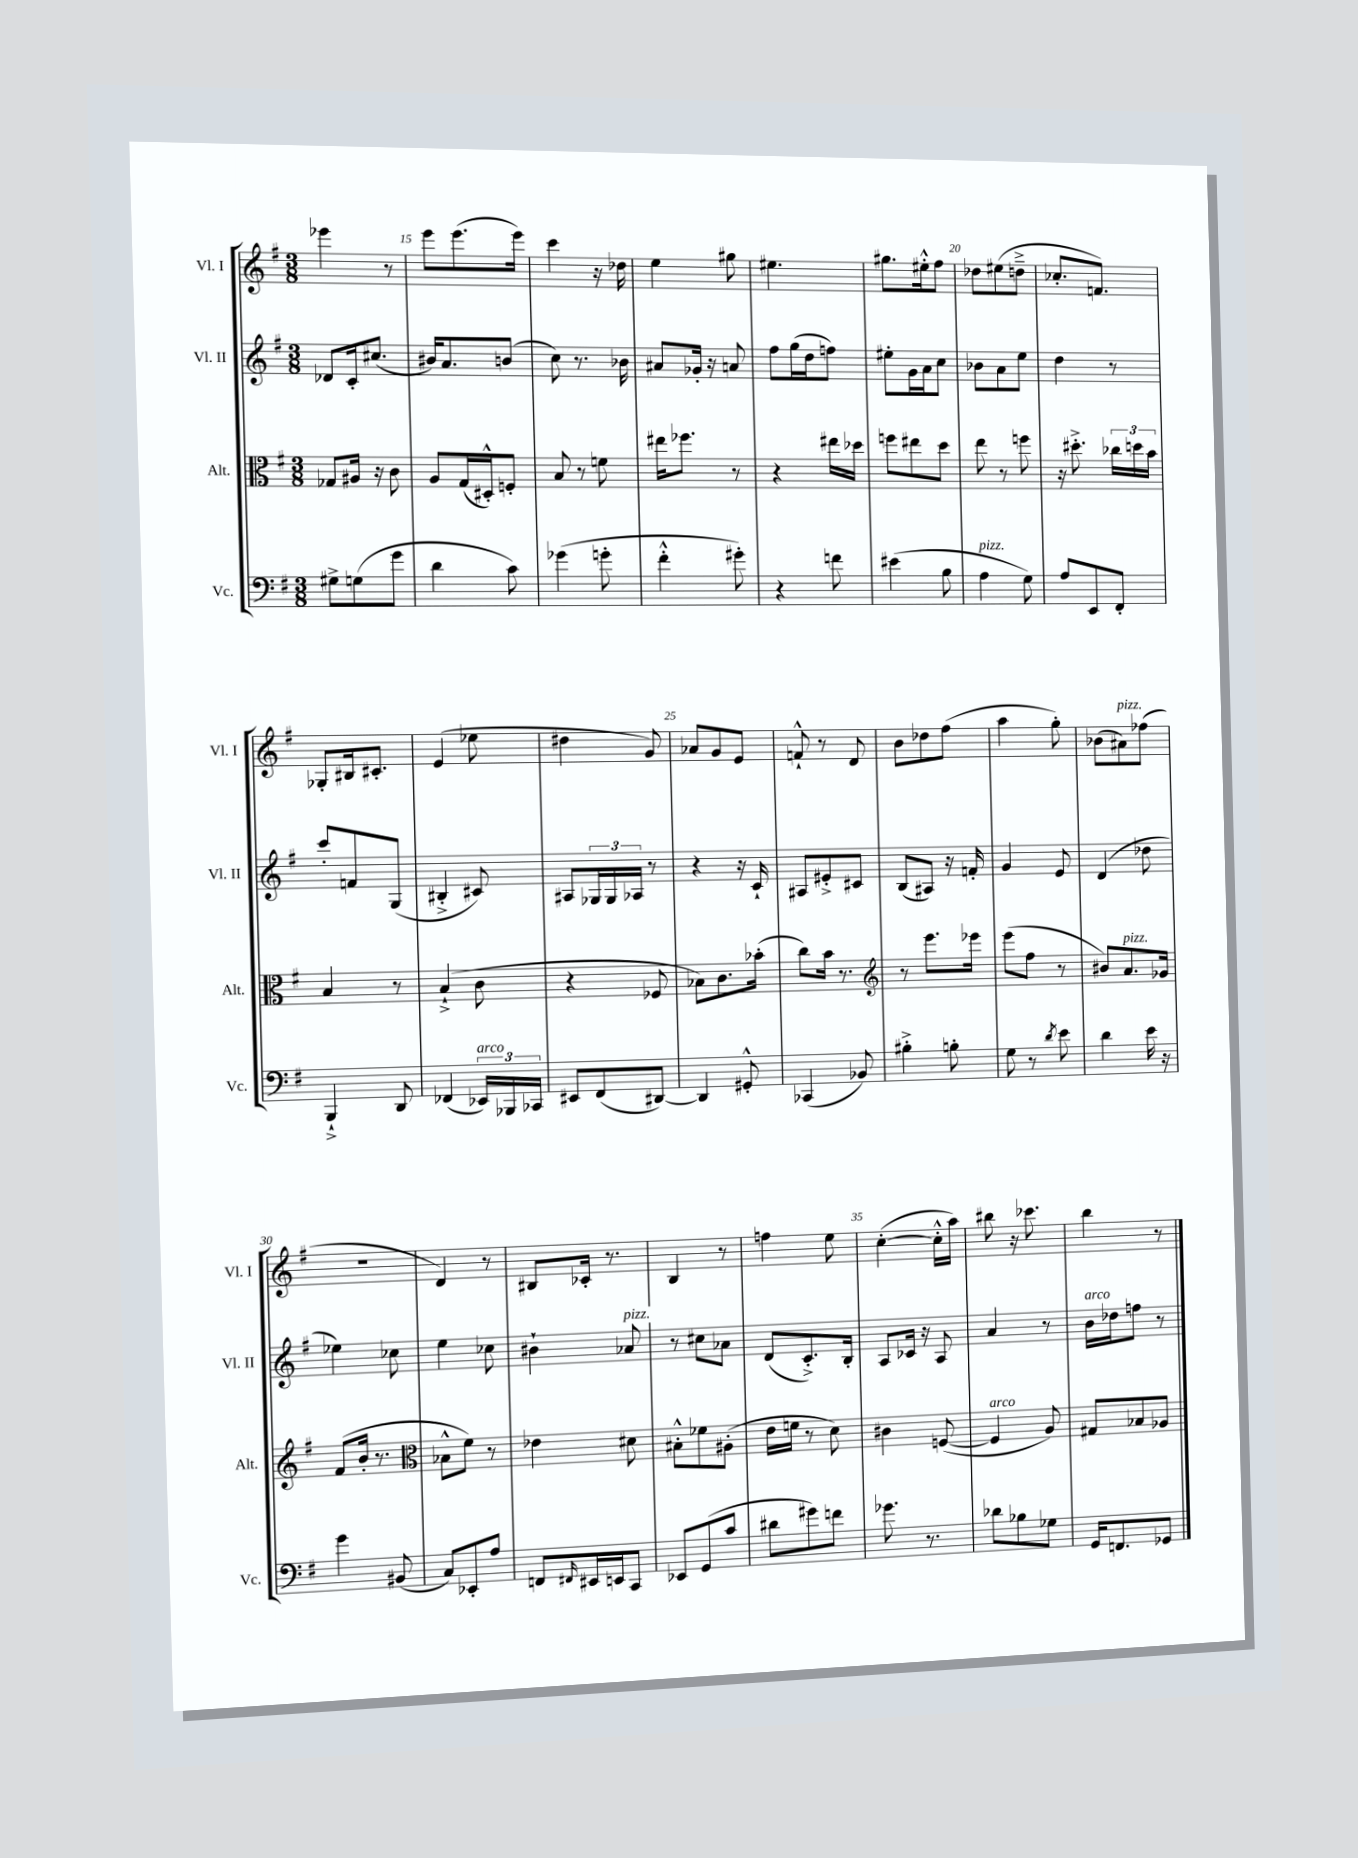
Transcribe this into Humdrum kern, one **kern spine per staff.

**kern	**kern	**kern	**kern
*part4	*part3	*part2	*part1
*staff4	*staff3	*staff2	*staff1
*I"Vc.	*I"Alt.	*I"Vl. II	*I"Vl. I
*I'Vc.	*I'Alt.	*I'Vl. II	*I'Vl. I
*clefF4	*clefC3	*clefG2	*clefG2
*k[f#]	*k[f#]	*k[f#]	*k[f#]
*M3/8	*M3/8	*M3/8	*M3/8
=14	=14	=14	=14
8G#X^\L	8G-X/L	8d-X/L	4eee-X\
(8Gn\	16A#X/Jk	16c'/k	.
.	16r	(8.cc#X/J	.
8g\J	8c\	.	8r
=15	=15	=15	=15
4d\	8A/L	16b#X/KL)	8eee\L
.	.	8.a/	.
.	(16G/L	.	(8.eee\
.	16D#X'^^/J)	.	.
8c\)	8Fn'/J	(8bn/J	.
.	.	.	16eee\Jk)
=16	=16	=16	=16
(4g-X\	8B/	8cc\)	4ccc\
.	8r	8.r	.
8gn'\	8fn\	.	16r
.	.	16b-X\	16dd-X\
=17	=17	=17	=17
4f#'^^\	16ee#X\KL	8a#X/L	4ee\
.	8.ff-X\J	.	.
.	.	16g-X'/Jk	.
.	.	16r	.
8g#X'\)	8r	8an/	8gg#X\
=18	=18	=18	=18
4r	4r	8ff#\L	4.ee#X\
.	.	(16gg\L	.
.	.	16dd\J	.
8fn\	16ee#X\LL	8ffn\J)	.
.	16dd-X\JJ	.	.
=19	=19	=19	=19
(4e#X\	8ffn\L	8ee#X'\L	8.gg#X\L
.	8ee#X\	16g\L	.
.	.	16a\J	16ee#X'^^\k
8B\	8dd\J	8cc\J	8ff#\J
=20	=20	=20	=20
!LO:TX:a:i:t=pizz.	!	!	!
4A\	8ee\	8b-X\L	8dd-X\L
.	8r	8a\	(8ee#X\
8G\)	8ffn\	8ee\J	8ddn~^\J
=21	=21	=21	=21
8A/L	16r	4dd\	8.cc-X'/L
.	8.dd#X'^\	.	.
8EE/	.	.	.
.	.	.	8.fn/J)
8FF#'/J	24cc-X\LL	8r	.
.	24ddn\	.	.
.	24b\JJ	.	.
!!LO:LB:g=z
=22	=22	=22	=22
4BBB`^/	4B/	8ccc'/L	8G-X'/L
.	.	8fn/	16B#X/k
.	.	.	8.c#X'/J
8DD/	8r	(8G/J	.
=23	=23	=23	=23
(4FF-X/	(4B`^/	4B#X'^/	(4e/
!LO:TX:a:i:t=arco	!	!	!
24EE-X/LL)	8c\	8c#X/)	8ee-X\
24BBB-X/	.	.	.
24CC-X/JJ	.	.	.
=24	=24	=24	=24
8EE#X/L	4r	8A#X/L	4dd#X\
(8FF#/	.	24G-X/L	.
.	.	24G-/	.
.	.	24A-X/JJ	.
[8DD#X/J)	8F-X/	8r	8g/)
=25	=25	=25	=25
4DD#/]	8B-X\L)	4r	8a-X/L
.	8.c\	.	8g/
8GG#X'^^/	.	16r	8e/J
.	(16b-X'\Jk	16c`/	.
=26	=26	=26	=26
(4CC-X/	8cc\L)	8A#X/L	8fn`^^/
.	16b\Jk	8e#X'^/	8r
.	8.r	.	.
8BB-X/)	.	8c#X/J	8d/
=27	=27	=27	=27
*	*clefG2	*	*
4B#X'^\	8r	(8B/L	8b\L
.	8.eee\L	8A#X/J)	8dd-X\
8Bn'\	.	16r	(8ff#\J
.	16eee-X\Jk	16fn'/	.
=28	=28	=28	=28
8G\	(8eee\L	4g/	4aa\
8r	8ff#\J	.	.
8qd/	.	.	.
8e\	8r	8e/	8gg'\)
=29	=29	=29	=29
4d\	8b#X/L)	(4d/	(8b-X\L
!	!	!	!LO:TX:a:i:t=pizz.
!	!LO:TX:a:i:t=pizz.	!	!
.	8.a/	.	8a#X\)
16e\	.	8dd-X\	(8ff-X\J
16r	16g-X/Jk	.	.
!!LO:LB:g=z
=30	=30	=30	=30
4g\	(8f#/L	4ee-X\)	4.r
.	16b'/Jk	.	.
.	8.r	.	.
(8BB#X/	.	8cc-X\	.
=31	=31	=31	=31
*	*clefC3	*	*
8C/L)	8B-X^^\L	4ee\	4d/)
8EE-X'/	8f#\J)	.	.
8A/J	8r	8cc-X\	8r
=32	=32	=32	=32
8FFn/L	4e-X\	4b#X`\	8B#X/L
16qqFF#X/	.	.	.
16EE#X/L	.	.	16c-X'/Jk
16EEn/J	.	.	8.r
!	!	!LO:TX:a:i:t=pizz.	!
8CC/J	8d#X\	8a-X/	.
=33	=33	=33	=33
8EE-X/L	8B#X'^^\L	8r	4B/
(8GG/	8f-X\	8cc#X\L	.
8c/J	(8A#X'\J	8a-X\J	8r
=34	=34	=34	=34
8d#X\L	16e\LL	(8d/L	4ffn\
.	16fn\JJ	.	.
8g#X\)	8r	8.c'^/)	.
8fn\J	8d\)	.	8ee\
.	.	16B'/Jk	.
=35	=35	=35	=35
8.g-X\	4c#X\	8A/L	([4cc'\
.	.	16c-X/Jk	.
8.r	.	16r	.
.	([8Fn/	8A/	16cc'^^\LL]
.	.	.	16aa\JJ)
=36	=36	=36	=36
!	!LO:TX:a:i:t=arco	!	!
8d-X\L	4F/]	4a/	8bb#X\
8B-X\	.	.	16r
.	.	.	8.ccc-X\
8G-X\J	8A/)	8r	.
=37	=37	=37	=37
!	!	!LO:TX:a:i:t=arco	!
16GG/KL	8G#X/L	16b\LL	4bb\
8.FFn/	.	16dd-X\J	.
.	8B-X/	8ffn\J	.
8GG-X/J	8A-X/J	8r	8r
==	==	==	==
*-	*-	*-	*-
